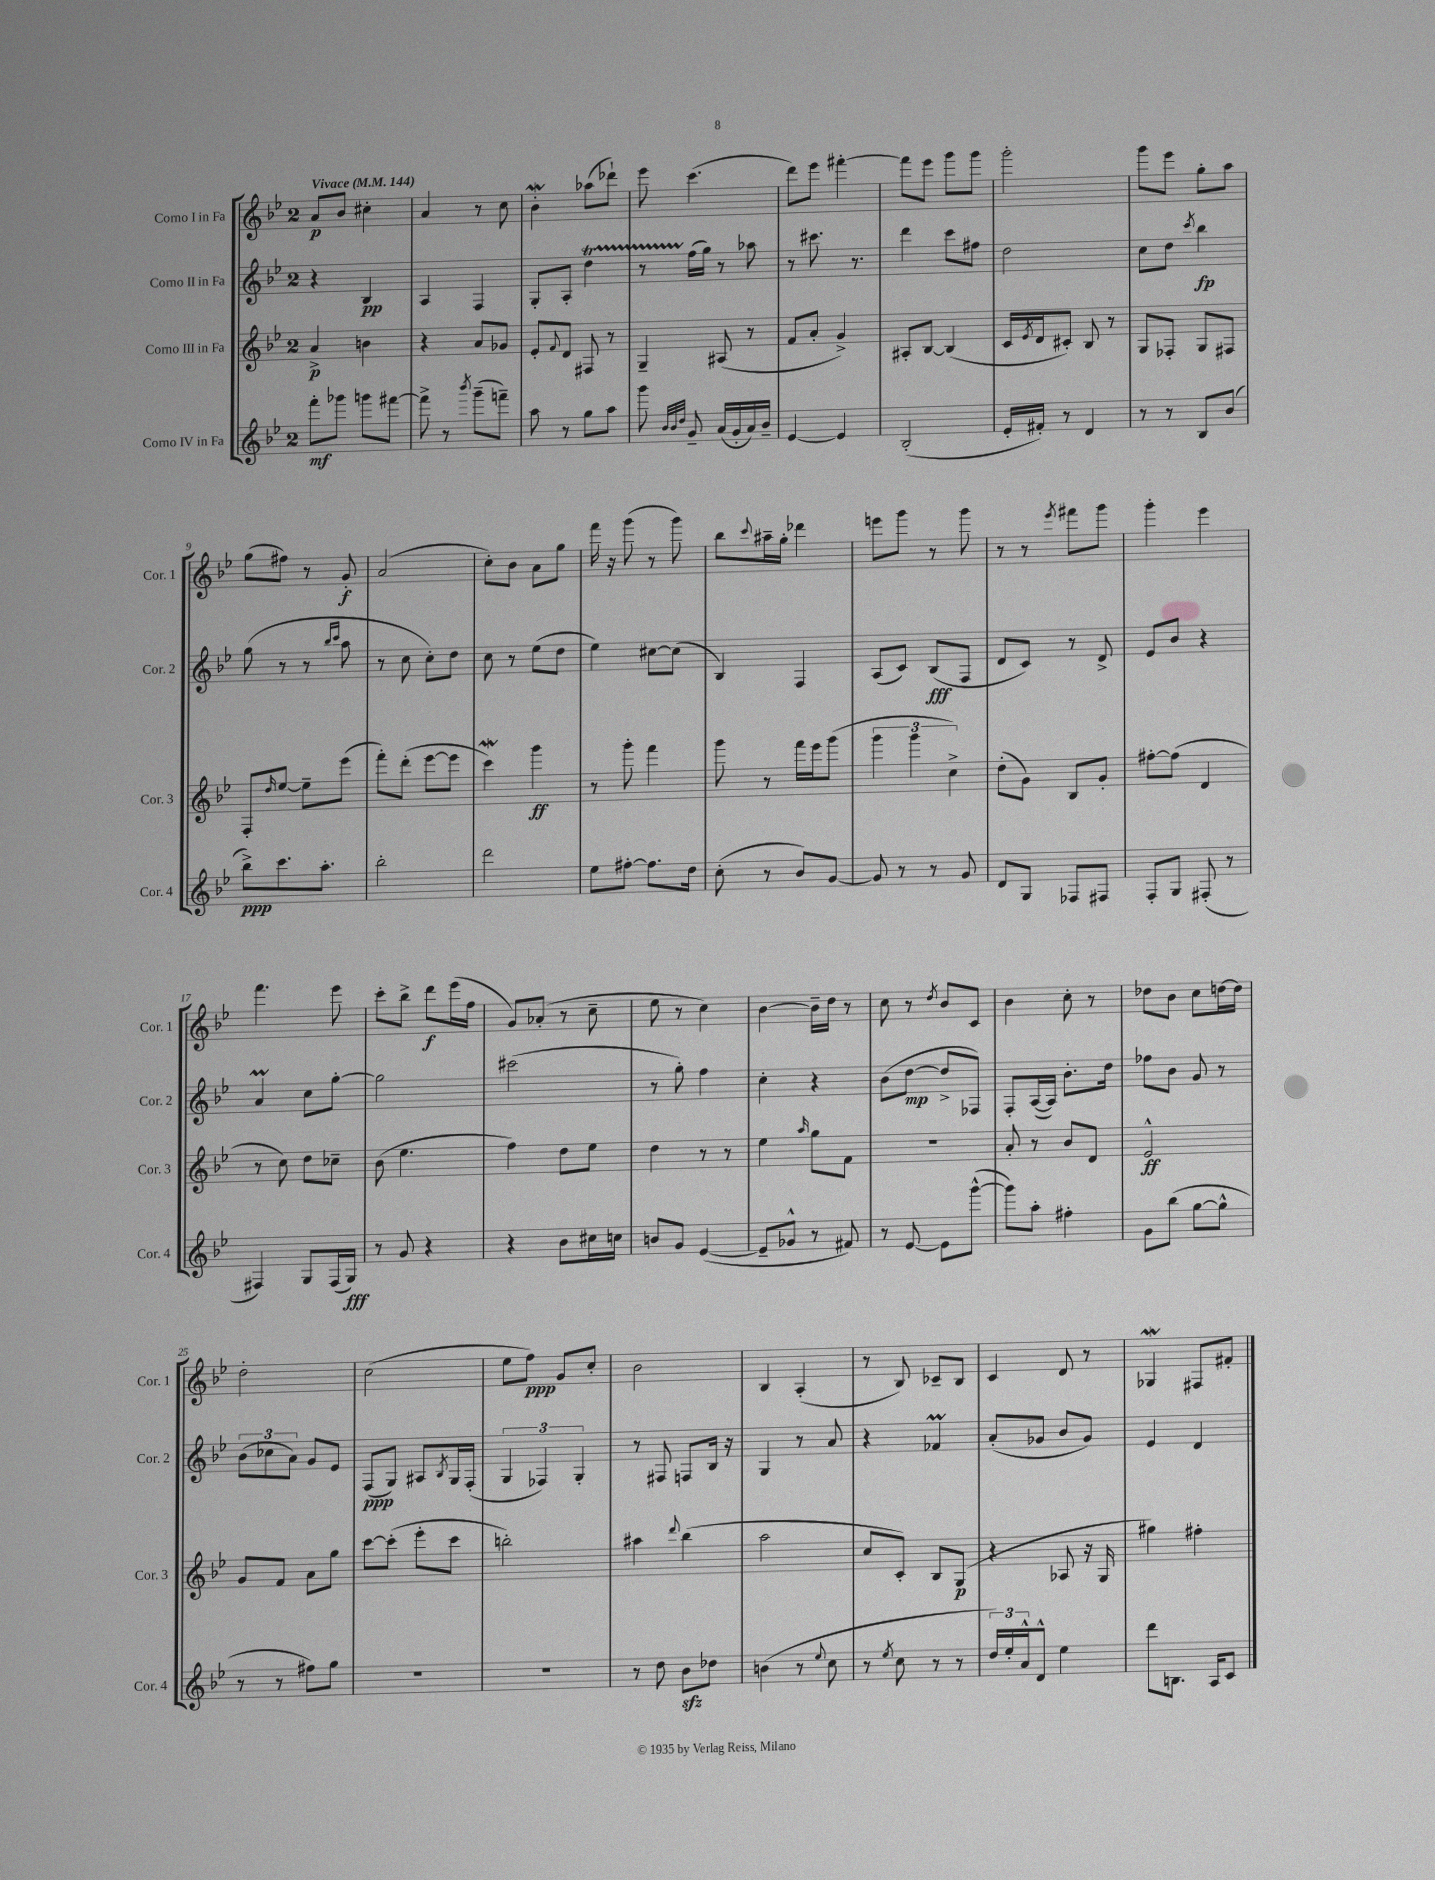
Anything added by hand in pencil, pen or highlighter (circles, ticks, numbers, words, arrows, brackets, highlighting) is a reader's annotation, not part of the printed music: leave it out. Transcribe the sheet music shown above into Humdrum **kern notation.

**kern	**kern	**kern	**kern
*staff4	*staff3	*staff2	*staff1
*clefG2	*clefG2	*clefG2	*clefG2
*k[b-e-]	*k[b-e-]	*k[b-e-]	*k[b-e-]
*M2/4	*M2/4	*M2/4	*M2/4
*MM144	*MM144	*MM144	*MM144
8fff'	4a^	4r	8a
8ggg-	.	.	8b-
8ggg	4b	4B-	4cc#'
[8fff#	.	.	.
=	=	=	=
8fff#^]	4r	4A	4a
8r	.	.	.
8qbbb-	.	.	.
(8ggg~	8a	4F	8r
8fff~)	8g-	.	8cc
=	=	=	=
8aa	8e-'	8G'	4b-'
.	8qqf	.	.
8r	8d	8A'	.
8gg	8F#	4dd	(8aa-
8aa	8r	.	8ddd-`)
=	=	=	=
8ggg	4G~	8r	8eee-
32qqb-	.	.	.
32qqb-	.	.	.
32qqdd	.	.	.
8g~	.	(16ff	(4.ccc
.	.	16gg)	.
(16a	(8A#	8r	.
16g'	.	.	.
16a)	8r	8aa-	.
16b-~	.	.	.
=	=	=	=
[4e-	8f	8r	8ddd)
.	8a'	8.ccc#	8eee-
4e-]	4g^)	.	[4fff#'
.	.	8.r	.
=	=	=	=
(2B-'	8A#'	4ddd	8fff#]
.	[8B-	.	8eee-
.	(4B-]	8ccc	8ggg
.	.	8ff#	8ggg
=	=	=	=
16e-'	16c	2dd	2ggg'
.	8qe-	.	.
16f#')	16d	.	.
8r	8c#')	.	.
4d	8B-	.	.
.	8r	.	.
=	=	=	=
8r	8G	8cc	8ggg
8r	8F-'	8dd	8eee-
.	.	8qccc	.
8B-	8G	4bb-	8gg'
(8b-	8F#	.	8aa
=	=	=	=
8bb-^)	8F'	(8gg	(8gg
.	16qqdd	.	.
8.ccc	[8ee-	8r	8ff#)
.	8ee-~]	8r	8r
8.aa'	.	.	.
.	.	16qqbb-	.
.	.	16qqccc	.
.	(8eee-	8aa	8g'
=	=	=	=
2bb-'	8fff')	8r	(2a
.	(8ddd'	8cc	.
.	[8eee-	8cc')	.
.	8eee-]	8dd	.
=	=	=	=
2ddd	4ccc)	8cc	8cc')
.	.	8r	8b-
.	4ggg	(8ee-	8a
.	.	8dd	8gg
=	=	=	=
8ee-	8r	4ee-)	16fff
.	.	.	16r
[8ff#'	8ggg'	.	(8ggg
8.ff#]	4fff	[8cc#	8r
.	.	(8cc#]	8ggg)
16dd	.	.	.
=	=	=	=
(8cc'	8ggg	4B-)	8bb-
.	.	.	8qqccc
8r	8r	.	16aa#~
.	.	.	16gg'
8b-)	16fff	4F	4ddd-
.	16eee-	.	.
[8g	(8ggg	.	.
=	=	=	=
8g]	6ggg	(8A	8eee
8r	.	8c)	8ggg
.	6ggg	.	.
8r	.	(8B-	8r
.	6cc^)	.	.
8g	.	8F	8ggg
=	=	=	=
8d	(8dd'	8d	8r
8G	8g)	8c)	8r
.	.	.	8qeee-
8F-	8B-	8r	8fff#
8F#	8g'	8d^	8ggg
=	=	=	=
8F'	[8ff#'	8e-	4ggg'
8G	(8ff#]	8b-	.
(8F#'	4d	4r	4eee-
8r	.	.	.
=	=	=	=
4F#)	8r	4a	4.fff
.	8cc)	.	.
8G	8dd	8cc	.
(16F#	8cc-~	[8gg'	8eee-
16G)	.	.	.
=	=	=	=
8r	(8b-	2gg]	8ccc'
8g	4.ee-	.	8bb-^
4r	.	.	8ddd
.	.	.	(16eee-
.	.	.	16ff
=	=	=	=
4r	4ff)	(2ccc#	8g)
.	.	.	(8a-'
8b-	8dd	.	8r
16cc#	8ee-	.	8cc~
16cc	.	.	.
=	=	=	=
8b	4dd	8r	8ee-
8g	.	8gg')	8r
([4e-	8r	4ff	4cc)
.	8r	.	.
=	=	=	=
8e-~]	4ee-	4cc'	[4b-
8g-^^	.	.	.
.	16qqaa	.	.
8r	8gg	4r	16b-~]
.	.	.	16dd
8f#)	8f	.	8r
=	=	=	=
8r	2r	(8b-	8cc
[8e-	.	[8dd	8r
.	.	.	8qdd
8e-]	.	8dd^]	8b-
([8ggg^^	.	8F-)	8c
=	=	=	=
8ggg])	8a'	8F'	4b-
8aa'	8r	([16A	.
.	.	16A])	.
4ff#'	8b-	8.b-'	8cc'
.	8d	.	8r
.	.	16dd	.
=	=	=	=
8g	2e-^^	8ff-	8dd-
(8bb-	.	8b-	8b-
[8gg	.	8g	8cc
8gg^^]	.	8r	[16dd
.	.	.	16dd]
=	=	=	=
8r	8g	(12b-	2dd'
.	.	12cc-	.
8r	8f	.	.
.	.	12a)	.
8ff#)	8a	8g	.
8gg	8gg	8e-	.
=	=	=	=
2r	[8ccc	(8F	(2cc
.	(8ccc']	8G)	.
.	8eee-'	8A#	.
.	.	8qB-	.
.	8ccc	16G	.
.	.	(16F'	.
=	=	=	=
2r	2bb')	6G	8ee-
.	.	.	8ff)
.	.	6F-)	.
.	.	.	8g
.	.	6G'	.
.	.	.	8cc'
=	=	=	=
8r	4aa#	8r	2b-
8dd	.	8F#	.
.	8qqddd	.	.
8b-	(4bb-	8F	.
8dd-	.	16B-	.
.	.	16r	.
=	=	=	=
(4b	2aa	4G	4B-
8r	.	8r	(4A'
8qqee-	.	.	.
8cc	.	8a	.
=	=	=	=
8r	8cc	4r	8r
8qee-	.	.	.
8cc	8c')	.	8B-)
8r	8B-	4f-	8c-~
8r	(8G	.	8B-
=	=	=	=
24dd)	4r	(8a'	4c
24ee-'	.	.	.
24a^^	.	.	.
8d^^	.	8g-	.
4ee-	8A-	8b-	8d
.	16r	8g-)	8r
.	16G	.	.
=	=	=	=
8ddd	4gg#)	4e-	4G-
8.B	.	.	.
.	4ff#'	4d	8F#
16A	.	.	.
8c	.	.	8f#'
==	==	==	==
*-	*-	*-	*-
